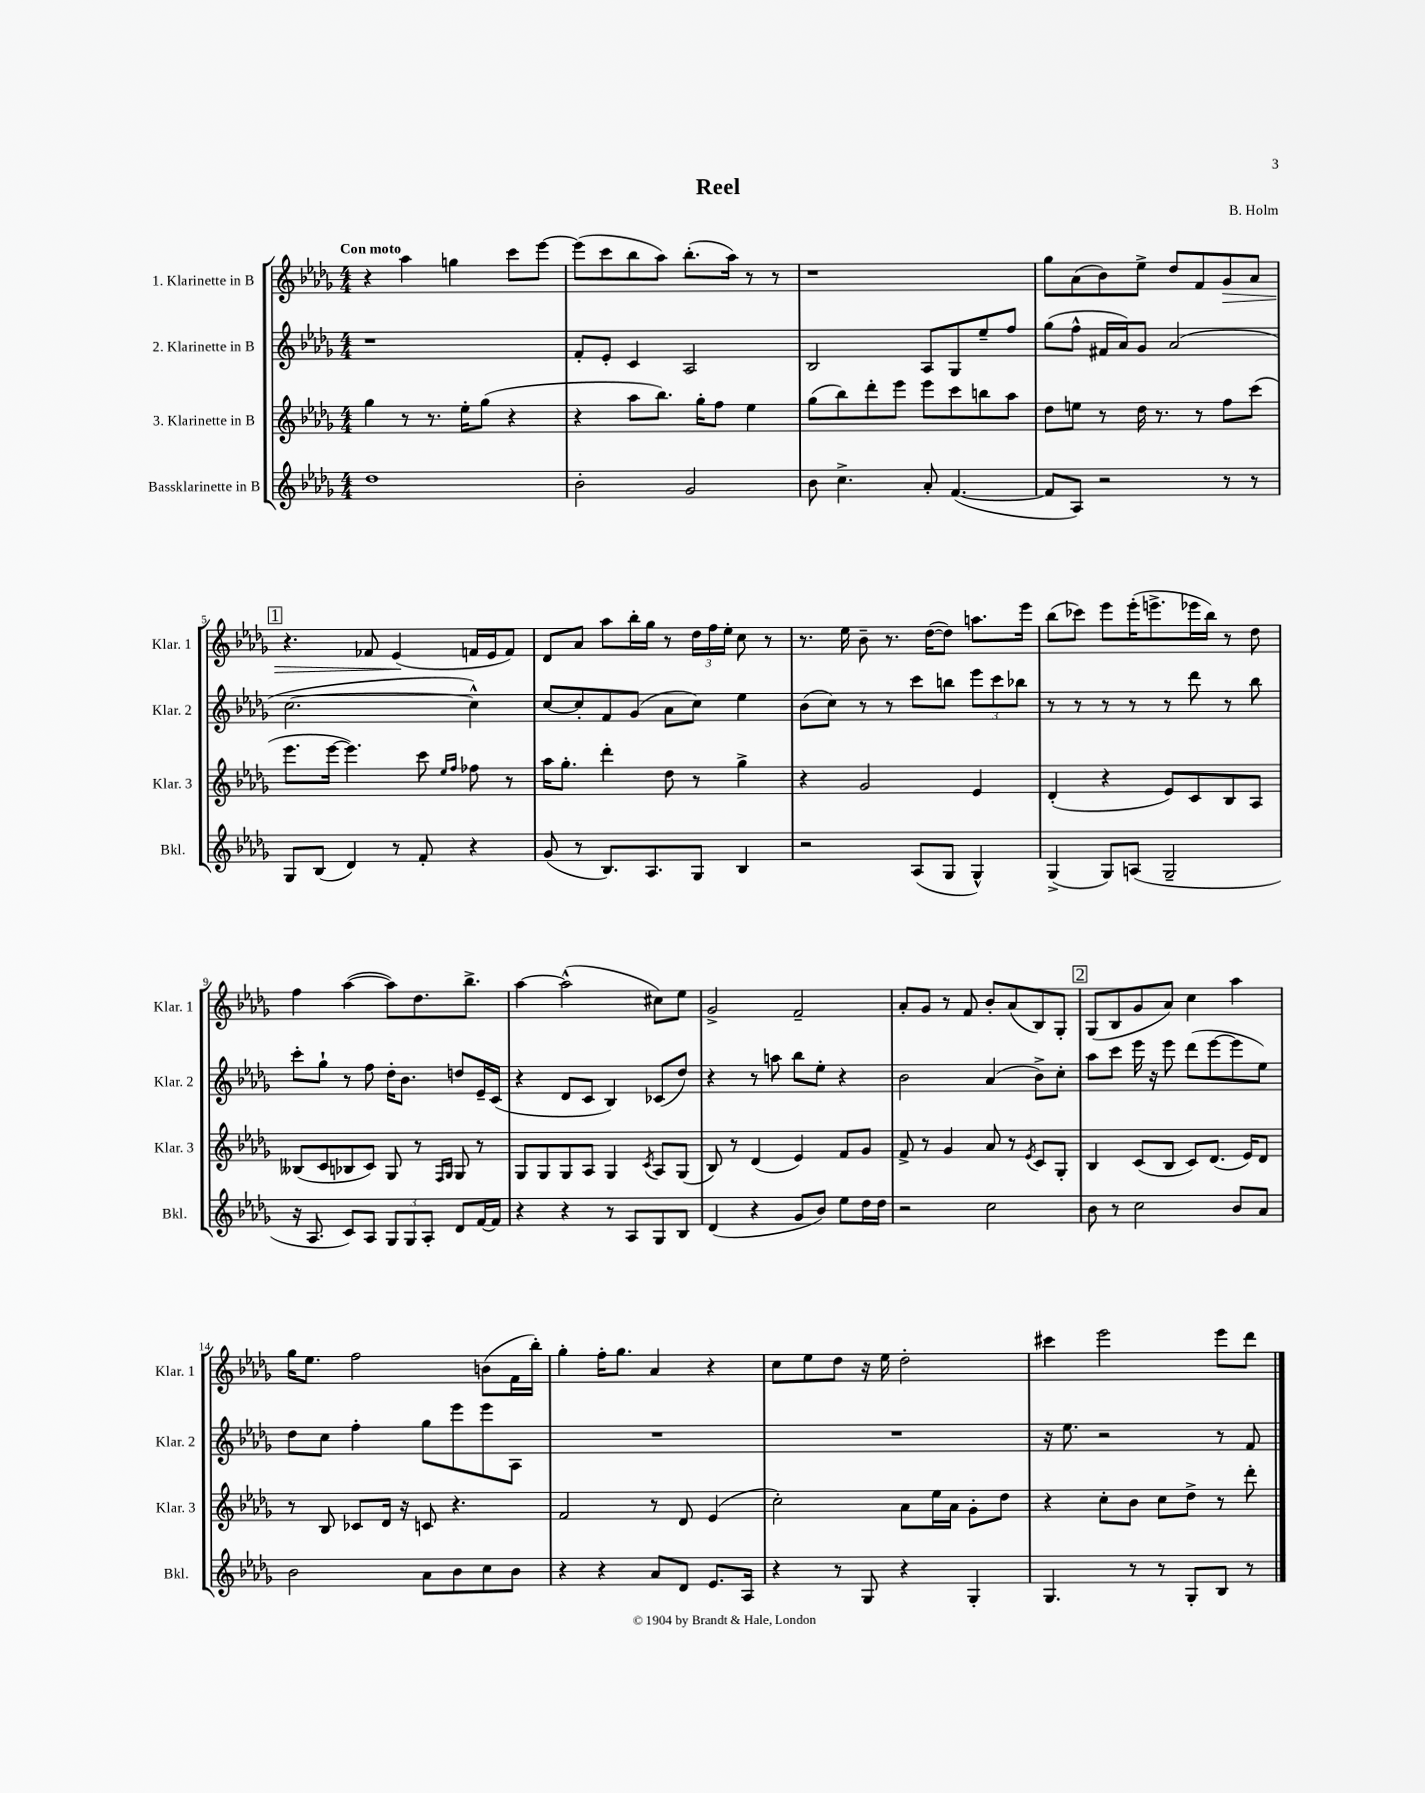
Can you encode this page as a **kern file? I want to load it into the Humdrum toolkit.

**kern	**kern	**kern	**kern
*staff4	*staff3	*staff2	*staff1
*clefG2	*clefG2	*clefG2	*clefG2
*k[b-e-a-d-g-]	*k[b-e-a-d-g-]	*k[b-e-a-d-g-]	*k[b-e-a-d-g-]
*M4/4	*M4/4	*M4/4	*M4/4
1dd-	4gg-	1r	4r
.	8r	.	4aa-
.	8.r	.	.
.	.	.	4gg
.	16ee-'	.	.
.	(8gg-	.	.
.	4r	.	8ccc
.	.	.	[8eee-
=	=	=	=
2b-'	4r	8f'	(8eee-]
.	.	8e-'	8ccc
.	8aa-	4c	8bb-
.	8.bb-)	.	8aa-)
2g-	.	2A-	(8.bb-'
.	16gg-'	.	.
.	8ff	.	.
.	.	.	16aa-)
.	4ee-	.	8r
.	.	.	8r
=	=	=	=
8b-	(8gg-	2B-	1r
4.cc^	8bb-)	.	.
.	8ddd-'	.	.
.	8eee-	.	.
8a-'	8eee-	8A-	.
([4.f	8ccc	8G-	.
.	8bb	8ee-~	.
.	8aa-	8ff	.
=	=	=	=
8f]	8dd-	(8gg-	8gg-
8A-)	8ee	8ff^^	(8a-
2r	8r	16f#	8b-)
.	.	16a-)	.
.	16dd-	8g-	8ee-^
.	8.r	.	.
.	.	(2a-	8dd-
.	8r	.	8f
8r	8ff	.	8g-
8r	(8ccc	.	8a-
=	=	=	=
8G-	8.eee-	[2.cc	4.r
(8B-	.	.	.
.	[16eee-	.	.
4d-)	4.eee-])	.	.
.	.	.	8f-
8r	.	.	(4e-
8f'	8ccc	.	.
.	16qqee-	.	.
.	16qqff	.	.
4r	8ff-	4cc^^])	16f
.	.	.	16e-
.	8r	.	8f)
=	=	=	=
(8g-	16aa-	[8cc	8d-
.	8.gg-'	.	.
8r	.	8cc']	8a-
8.B-)	4ddd-'	8f	8aa-
.	.	(8g-	16bb-'
8.A-	.	.	16gg-
.	8dd-	8a-	8r
8G-	8r	8cc)	24dd-
.	.	.	24ff
.	.	.	24ee-'
4B-	4gg-^	4ee-	8cc
.	.	.	8r
=	=	=	=
2r	4r	(8b-	8.r
.	.	8cc)	.
.	.	.	16ee-
.	2g-	8r	8b-~
.	.	8r	8.r
(8A-	.	8ccc	.
.	.	.	([16dd-
8G-	.	8bb	8dd-])
4G-^^)	4e-	12eee-	8.aa
.	.	12ccc	.
.	.	12bb-	.
.	.	.	16eee-
=	=	=	=
(4G-^	(4d-'	8r	(8bb-
.	.	8r	8ccc-)
8G-)	4r	8r	8eee-
(8A	.	8r	(16eee-'
.	.	.	8.eee^
2G-~	8e-)	8r	.
.	8c	8ddd-	16eee-
.	.	.	16bb-)
.	8B-	8r	8r
.	8A-	8bb-	8dd-
=	=	=	=
16r	(8B--	8ccc'	4ff
8.A-	.	.	.
.	8c	8gg-`	.
8c)	8B-	8r	([4aa-
8A-	8c)	8ff	.
12G-	8G-	16dd-'	8aa-])
.	.	8.b-	.
12G-	.	.	.
.	8r	.	8.dd-
12A-'	.	.	.
.	16qqF	.	.
.	16qqG-	.	.
8d-	8G-	8dd	.
.	.	.	8.bb-^
[16f	8r	16e-~	.
16f]	.	(16c	.
=	=	=	=
4r	8G-	4r	[4aa-
.	8G-	.	.
4r	8G-	8d-	(2aa-^^]
.	8A-	8c	.
8r	4G-	4B-)	.
8A-	.	.	.
.	8qc	.	.
8G-	8A-	(8c-	8cc#)
8B-	(8G-	8dd-)	8ee-
=	=	=	=
(4d-	8B-)	4r	2g-^
.	8r	.	.
4r	(4d-	8r	.
.	.	8aa	.
8g-	4e-)	8bb-	2f~
8b-)	.	8ee-'	.
8ee-	8f	4r	.
16dd-	8g-	.	.
16dd-	.	.	.
=	=	=	=
2r	8f^	2b-	8a-'
.	8r	.	8g-
.	4g-	.	8r
.	.	.	8f
2cc	8a-	(4a-	8b-'
.	8r	.	(8a-
.	8qe-	.	.
.	8c	8b-^)	8B-)
.	8G-'	8cc'	8G-'
=	=	=	=
8b-	4B-	8aa-	(8G-
8r	.	8ccc	8B-
2cc	(8c	16eee-	8g-
.	.	16r	.
.	8B-	8eee-	8a-)
.	8c)	(8ddd-	4cc
.	(8.d-	[8eee-	.
8b-	.	8eee-]	4aa-
.	16e-)	.	.
8a-	8d-	8ee-)	.
=	=	=	=
2b-	8r	8dd-	16gg-
.	.	.	8.ee-
.	8B-	8cc	.
.	8c-	4ff'	2ff
.	16d-	.	.
.	16r	.	.
8a-	8c	8gg-	.
8b-	4.r	8eee-	.
8cc	.	8eee-	(8b
8b-	.	8A-	16f
.	.	.	16bb-')
=	=	=	=
4r	2f	1r	4gg-'
4r	.	.	16ff'
.	.	.	8.gg-
8a-	8r	.	4a-
8d-	8d-	.	.
8.e-	(4e-	.	4r
16A-	.	.	.
=	=	=	=
4r	2cc')	1r	8cc
.	.	.	8ee-
8r	.	.	8dd-
8G-	.	.	16r
.	.	.	16ee-
4r	8a-	.	2dd-'
.	16ee-	.	.
.	16a-	.	.
4G-'	8g-'	.	.
.	8dd-	.	.
=	=	=	=
4.G-	4r	16r	4ccc#
.	.	8.ee-	.
.	8cc'	2r	2eee-
8r	8b-	.	.
8r	8cc	.	.
8G-'	8dd-^	.	.
8B-	8r	8r	8eee-
8r	8ddd-'	8f	8ddd-
==	==	==	==
*-	*-	*-	*-
